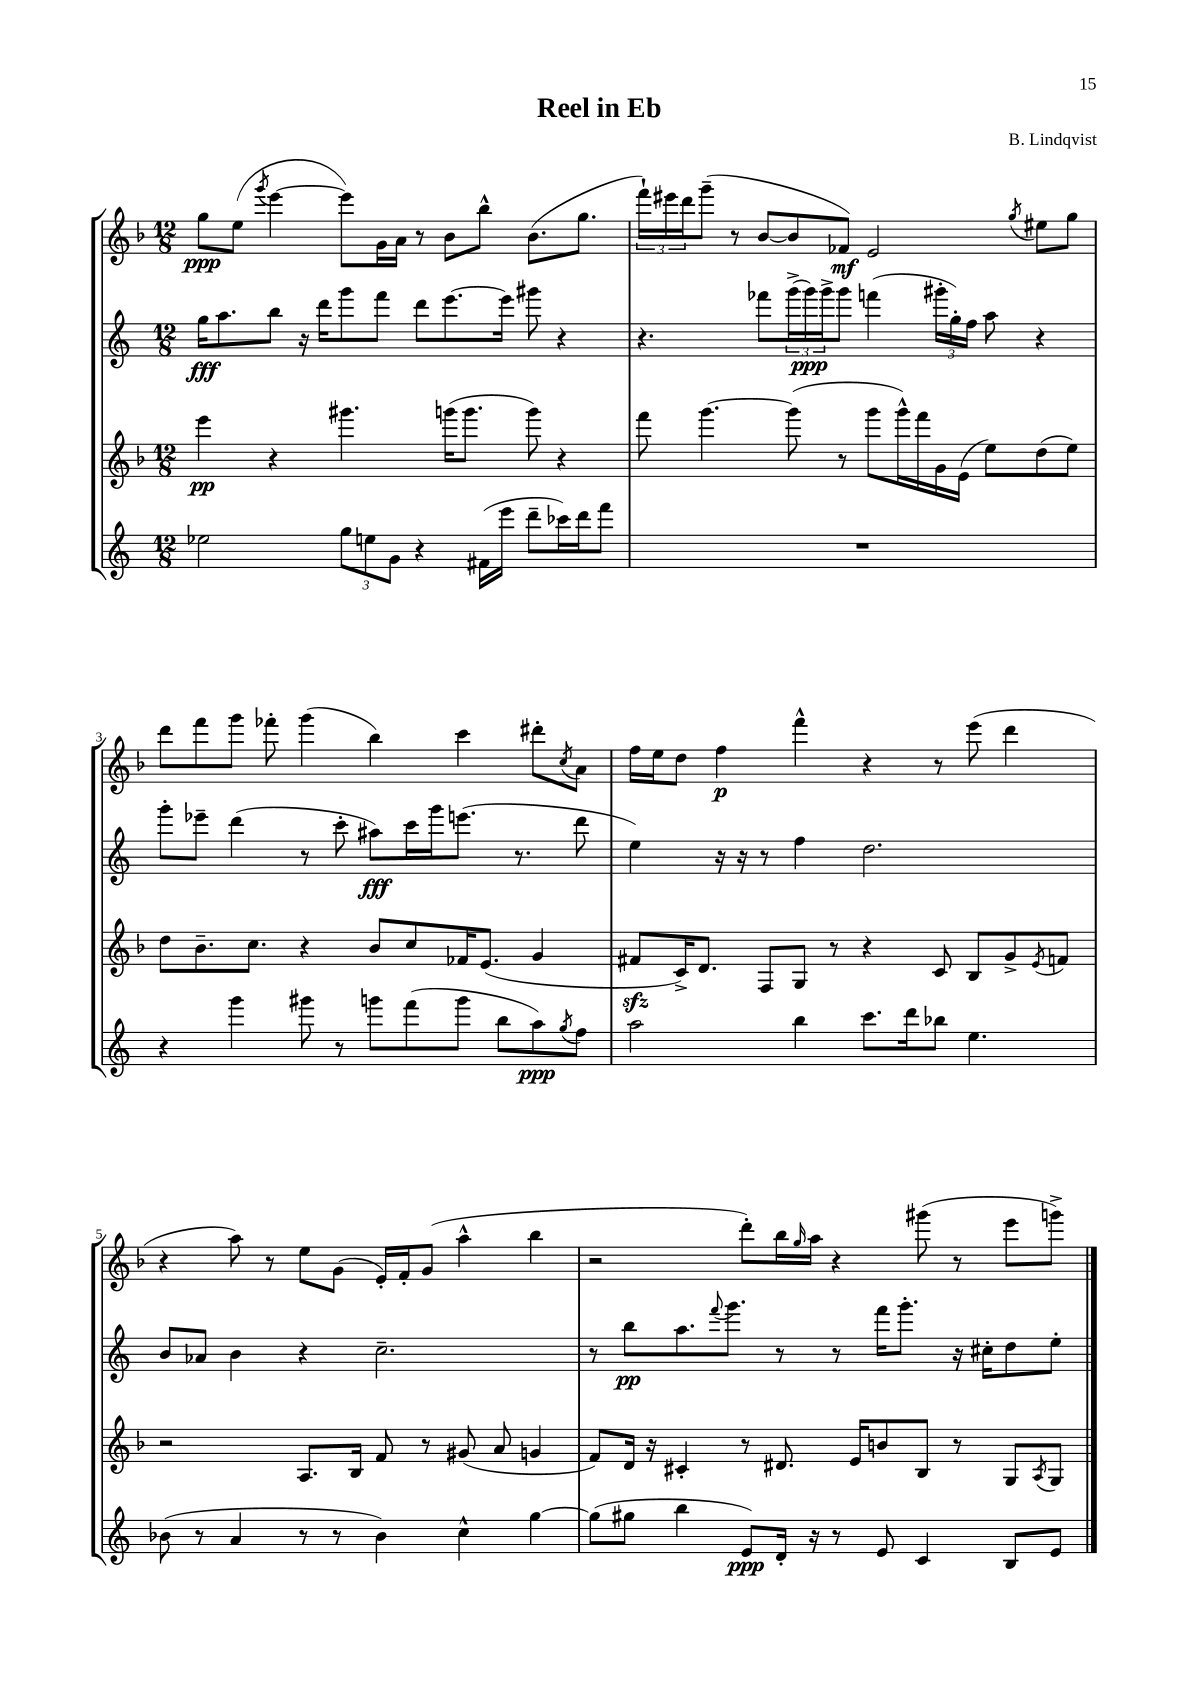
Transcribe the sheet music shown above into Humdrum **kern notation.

**kern	**dynam	**kern	**dynam	**kern	**dynam	**kern	**dynam
*part4	*part4	*part3	*part3	*part2	*part2	*part1	*part1
*staff4	*staff4	*staff3	*staff3	*staff2	*staff2	*staff1	*staff1
*clefG2	*	*clefG2	*	*clefG2	*	*clefG2	*
*k[]	*	*k[b-]	*	*k[]	*	*k[b-]	*
*M12/8	*	*M12/8	*	*M12/8	*	*M12/8	*
=1	=1	=1	=1	=1	=1	=1	=1
2ee-X\	.	4eee\	pp	16gg\KL	fff	8gg\L	ppp
.	.	.	.	8.aa\	.	.	.
.	.	.	.	.	.	(8ee\J	.
.	.	.	.	.	.	8qggg/	.
.	.	4r	.	8bb\J	.	[4eee\	.
.	.	.	.	16r	.	.	.
.	.	.	.	16ddd\KL	.	.	.
12gg\L	.	4.ggg#X\	.	8ggg\	.	8eee\L])	.
12een\	.	.	.	.	.	.	.
.	.	.	.	8fff\J	.	16g\L	.
12g\J	.	.	.	.	.	.	.
.	.	.	.	.	.	16a\JJ	.
4r	.	.	.	8ddd\L	.	8r	.
.	.	(16gggn\KL	.	[8.eee\	.	8b-\L	.
.	.	8.ggg\J	.	.	.	.	.
(16f#X\LL	.	.	.	.	.	8bb-^^\J	.
16eee\JJ	.	.	.	16eee\Jk]	.	.	.
8ddd~\L	.	8ggg\)	.	8ggg#X\	.	(8.b-\L	.
16ccc-X\L)	.	4r	.	4r	.	.	.
16ddd\J	.	.	.	.	.	8.gg\J	.
8fff\J	.	.	.	.	.	.	.
=2	=2	=2	=2	=2	=2	=2	=2
1.r	.	8fff\	.	4.r	.	24fff`\LL)	.
.	.	.	.	.	.	24eee#X\	.
.	.	.	.	.	.	24ddd\J	.
.	.	[4.ggg\	.	.	.	(8ggg~\J	.
.	.	.	.	.	.	8r	.
.	.	.	.	8fff-X\L	.	[8b-/L	.
.	.	(8ggg\]	.	(24ggg^\L	.	8b-/]	.
.	.	.	.	24ggg\)	ppp	.	.
.	.	.	.	24ggg^\J	.	.	.
.	.	8r	.	8ggg\J	.	8f-X/J)	mf
.	.	8ggg\L	.	(4fffn\	.	2e/	.
.	.	16ggg^^\L)	.	.	.	.	.
.	.	16fff\	.	.	.	.	.
.	.	16g\	.	24ggg#X'\LL	.	.	.
.	.	.	.	24gg'\)	.	.	.
.	.	(16e\JJ	.	.	.	.	.
.	.	.	.	24ff\JJ	.	.	.
.	.	8ee\L)	.	8aa\	.	.	.
.	.	.	.	.	.	8qgg/	.
.	.	(8dd\	.	4r	.	8ee#X\L	.
.	.	8ee\J)	.	.	.	8gg\J	.
!!LO:LB:g=z
=3	=3	=3	=3	=3	=3	=3	=3
4r	.	8dd\L	.	8ggg'\L	.	8ddd\L	.
.	.	8.b-~\	.	8eee-X~\J	.	8fff\	.
4ggg\	.	.	.	(4ddd\	.	8ggg\J	.
.	.	8.cc\J	.	.	.	.	.
.	.	.	.	.	.	8fff-X'\	.
8ggg#X\	.	4r	.	8r	.	(4ggg\	.
8r	.	.	.	8ccc'\	.	.	.
8gggn\L	.	8b-/L	.	8aa#X\L)	fff	4bb-\)	.
(8fff\	.	8cc/	.	16ccc\L	.	.	.
.	.	.	.	16ggg\J	.	.	.
8ggg\J	.	16f-X/K	.	(8.eeen\J	.	4ccc\	.
.	.	(8.e/J	.	.	.	.	.
8bb\L	.	.	.	.	.	.	.
.	.	.	.	8.r	.	.	.
8aa\)	ppp	4g/	.	.	.	8ddd#X'\L	.
8qgg/	.	.	.	.	.	8qcc/	.
8ff\J	.	.	.	8ddd\	.	8a\J	.
=4	=4	=4	=4	=4	=4	=4	=4
2aa\	.	8f#Xzz/L	.	4ee\)	.	16ff\LL	.
.	.	.	.	.	.	16ee\J	.
.	.	16c^/K)	.	.	.	8dd\J	.
.	.	8.d/J	.	.	.	.	.
.	.	.	.	16r	.	4ff\	p
.	.	.	.	16r	.	.	.
.	.	8F/L	.	8r	.	.	.
4bb\	.	8G/J	.	4ff\	.	4fff^^\	.
.	.	8r	.	.	.	.	.
8.ccc\L	.	4r	.	2.dd\	.	4r	.
16ddd\k	.	.	.	.	.	.	.
8bb-X\J	.	8c/	.	.	.	8r	.
4.ee\	.	8B-/L	.	.	.	(8eee\	.
.	.	8g^/	.	.	.	4ddd\	.
.	.	8qe/	.	.	.	.	.
.	.	8fn/J	.	.	.	.	.
!!LO:LB:g=z
=5	=5	=5	=5	=5	=5	=5	=5
(8b-X\	.	2r	.	8b/L	.	4r	.
8r	.	.	.	8a-X/J	.	.	.
4a/	.	.	.	4b\	.	8aa\)	.
.	.	.	.	.	.	8r	.
8r	.	8.A/L	.	4r	.	8ee\L	.
8r	.	.	.	.	.	(8g\J	.
.	.	16B-/Jk	.	.	.	.	.
4b-\)	.	8f/	.	2.cc~\	.	16e'/LL)	.
.	.	.	.	.	.	16f'/J	.
.	.	8r	.	.	.	(8g/J	.
4cc^^\	.	(8g#X/	.	.	.	4aa^^\	.
.	.	8a/	.	.	.	.	.
[4gg\	.	4gn/	.	.	.	4bb-\	.
=6	=6	=6	=6	=6	=6	=6	=6
(8gg\L]	.	8f/L)	.	8r	.	2r	.
8gg#X\J	.	16d/Jk	.	8bb\L	pp	.	.
.	.	16r	.	.	.	.	.
4bb\	.	4c#X'/	.	8.aa\	.	.	.
.	.	.	.	8qqfff/	.	.	.
.	.	.	.	8.ggg\J	.	.	.
8e/L)	ppp	8r	.	.	.	8ddd'\L)	.
16d'/Jk	.	8.d#X/	.	8r	.	16bb-\L	.
.	.	.	.	.	.	16qqgg/	.
16r	.	.	.	.	.	16aa\JJ	.
8r	.	.	.	8r	.	4r	.
.	.	16e/KL	.	.	.	.	.
8e/	.	8bn/	.	16fff\KL	.	.	.
.	.	.	.	8.ggg'\J	.	.	.
4c/	.	8B-/J	.	.	.	(8ggg#X\	.
.	.	8r	.	16r	.	8r	.
.	.	.	.	16cc#X'\KL	.	.	.
8B/L	.	8G/L	.	8dd\	.	8eee\L	.
.	.	8qA/	.	.	.	.	.
8e/J	.	8G/J	.	8ee'\J	.	8gggn^\J)	.
==	==	==	==	==	==	==	==
*-	*-	*-	*-	*-	*-	*-	*-
